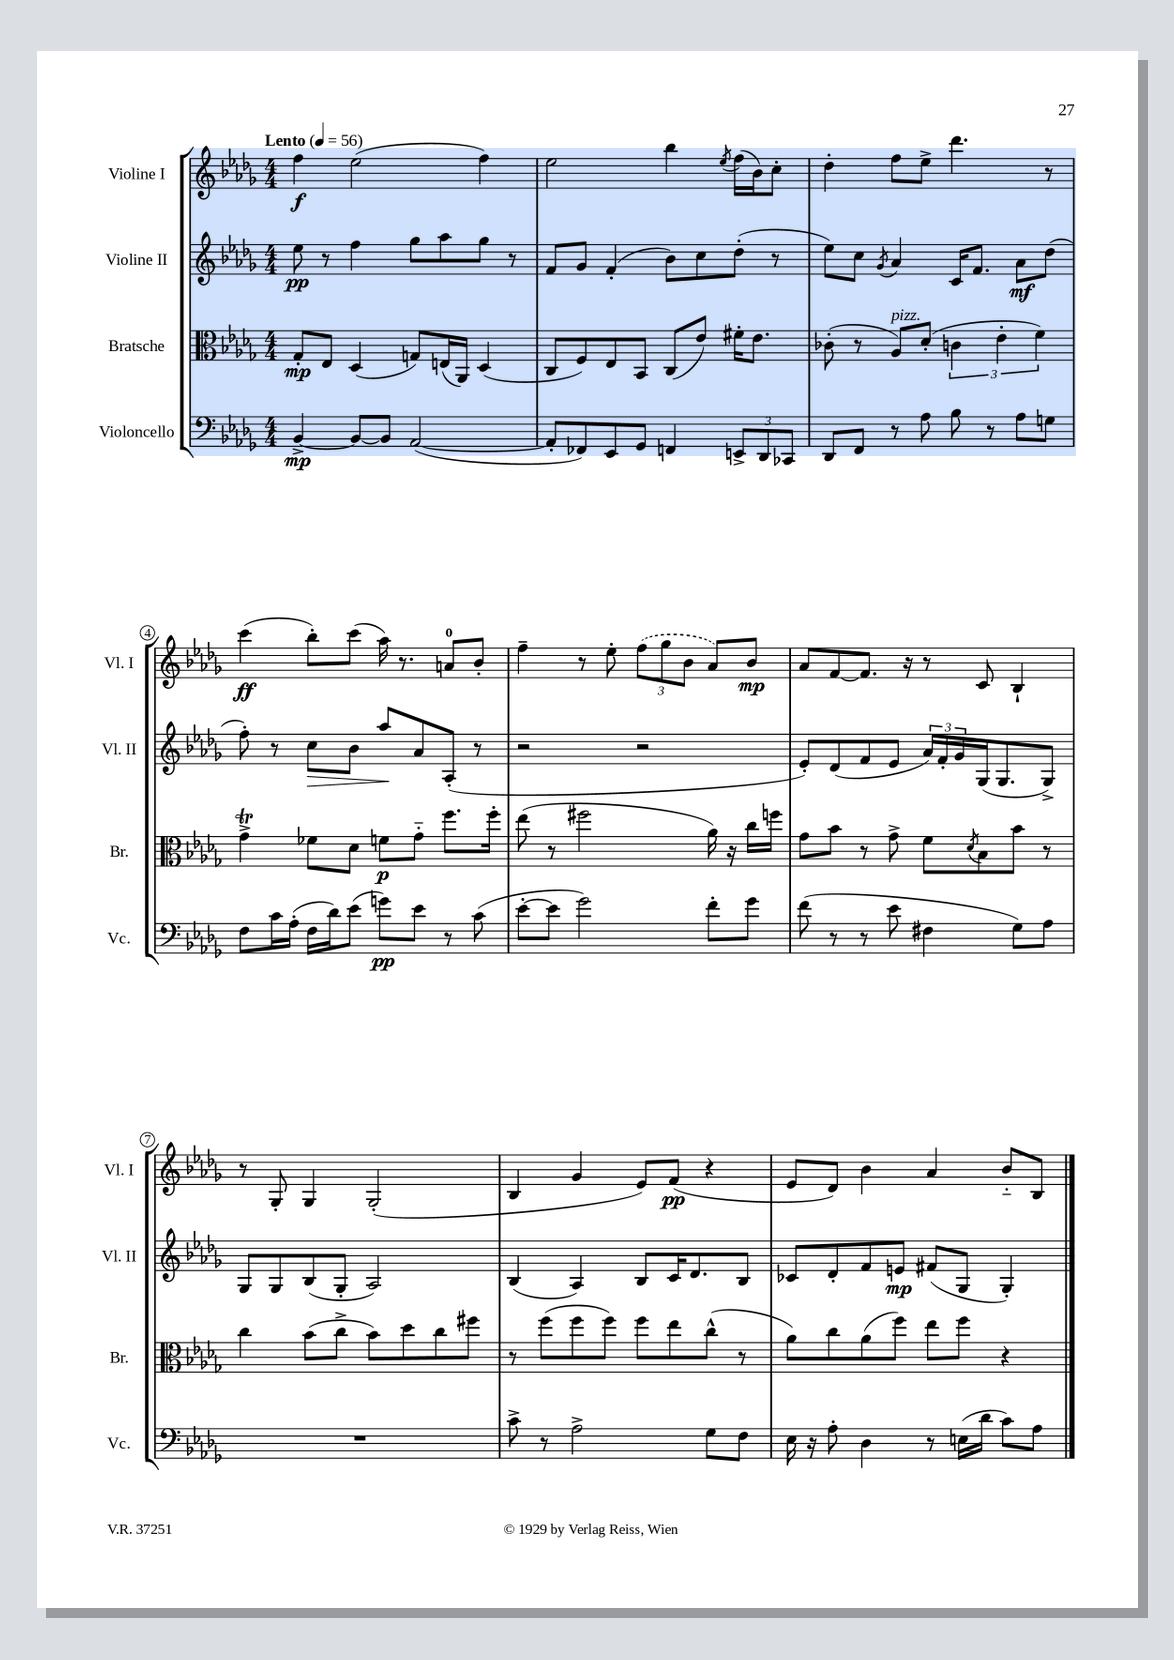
<<
\new StaffGroup <<
\new Staff = "s0" \with { instrumentName = "Violine I" shortInstrumentName = "Vl. I" } {
    \clef treble \key des \major \numericTimeSignature \time 4/4 \tempo "Lento" 4 = 56
    f''4\f ees''2( f''4) |
    ees''2 bes''4 \acciaccatura { ees''8 } f''16( bes'16) c''8-. |
    des''4-. f''8 ees''8-> des'''4. r8 |
    c'''4\ff( bes''8-.) c'''8( aes''16) r8. a'8-0 bes'8-. |
    f''4-- r8 ees''8-. \tuplet 3/2 { \once \slurDashed f''8( ges''8 bes'8 } aes'8) bes'8\mp |
    aes'8 f'8~ f'8. r16 r8 c'8 bes4-! |
    r8 ges8-. ges4 ges2-.( |
    bes4 ges'4 ees'8) f'8\pp( r4 |
    ees'8 des'8) bes'4 aes'4 bes'8-_ bes8 \bar "|." |
}
\new Staff = "s1" \with { instrumentName = "Violine II" shortInstrumentName = "Vl. II" } {
    \clef treble \key des \major \numericTimeSignature \time 4/4
    ees''8\pp r8 f''4 ges''8 aes''8 ges''8 r8 |
    f'8 ges'8 f'4-.( bes'8) c''8 des''8-.( r8 |
    ees''8) c''8 \acciaccatura { ges'8 } aes'4 c'16 f'8. aes'8\mf des''8( |
    f''8-.) r8 c''8\> bes'8 aes''8\! aes'8 aes8-.( r8 |
    r2 r2 |
    ees'8-.) des'8( f'8 ees'8 \tuplet 3/2 { aes'16) f'16-. ges'16 } ges16( ges8. ges8->) |
    ges8 ges8 bes8( ges8-. aes2) |
    bes4( aes4) bes8 c'16 des'8. bes8 |
    ces'8 des'8-. f'8 e'8\mp fis'8( ges8 ges4-.) \bar "|." |
}
\new Staff = "s2" \with { instrumentName = "Bratsche" shortInstrumentName = "Br." } {
    \clef alto \key des \major \numericTimeSignature \time 4/4
    ges8-.\mp ees8 des4( g8) e16( aes,16) des4( |
    c8 f8) ees8 bes,8 c8( ees'8) fis'16-. ees'8. |
    ces'8-.( r8 aes8^\markup { \italic "pizz." }) des'8-.( \tuplet 3/2 { c'4 ees'4-. f'4) } |
    ges'4->\trill fes'8 des'8 f'8\p ges'8-_ f''8. f''16-. |
    ees''8( r8 fis''2 aes'16) r16 c''16 f''16 |
    ges'8 bes'8 r8 ges'8-> f'8 \acciaccatura { des'8 } bes8 bes'8 r8 |
    c''4 bes'8( c''8-> bes'8) des''8 c''8 fis''8 |
    r8 f''8( f''8 f''8) f''8 ees''8 c''8-^( r8 |
    aes'8) c''8 aes'8( f''8) ees''8 f''8 r4 \bar "|." |
}
\new Staff = "s3" \with { instrumentName = "Violoncello" shortInstrumentName = "Vc." } {
    \clef bass \key des \major \numericTimeSignature \time 4/4
    bes,4~->\mp bes,8~ bes,8 aes,2~( |
    aes,8-. fes,8) ees,8 ges,8 f,4 \tuplet 3/2 { e,8-> des,8 ces,8 } |
    des,8 f,8 r8 aes8 bes8 r8 aes8 g8 |
    f8 c'16 aes16-.( f16 des'16) ees'8( g'8\pp) ees'8 r8 c'8( |
    ees'8~-. ees'8 ges'2) f'8-. ges'8 |
    f'8( r8 r8 ees'8 fis4 ges8) aes8 |
    R1 |
    c'8-> r8 aes2-> ges8 f8 |
    ees16 r16 aes8-. des4 r8 e16( des'16 c'8) aes8 \bar "|." |
}
>>
>>
\layout { \context { \Score \override BarNumber.stencil = #(make-stencil-circler 0.1 0.3 ly:text-interface::print) } }
